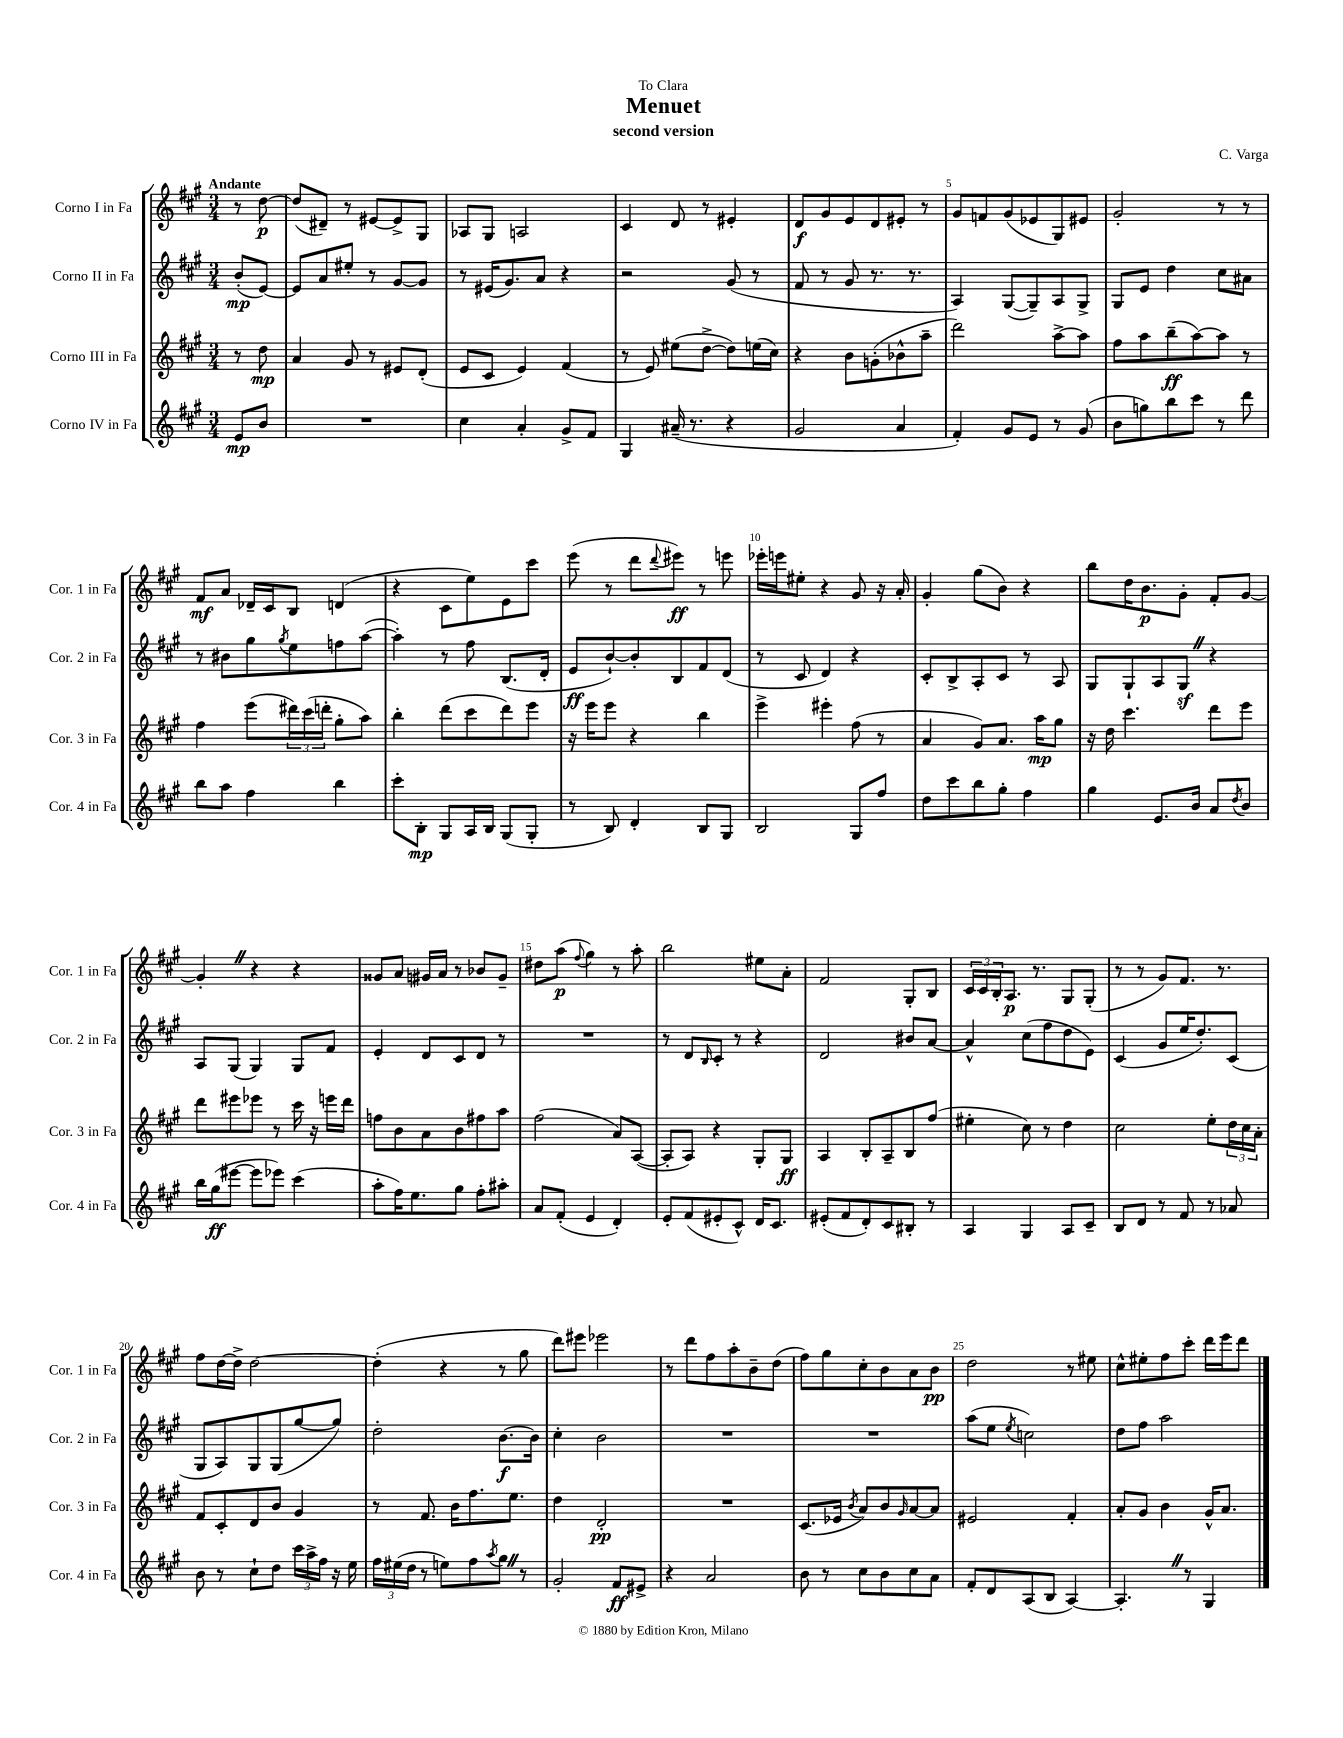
\header { title = "Menuet" composer = "C. Varga" subtitle = "second version" dedication = "To Clara" }
<<
\new StaffGroup <<
\new Staff = "s0" \with { instrumentName = "Corno I in Fa" shortInstrumentName = "Cor. 1 in Fa" } {
    \clef treble \key a \major \numericTimeSignature \time 3/4 \partial 4 \tempo "Andante"
    r8 d''8~\p |
    d''8( dis'8--) r8 eis'8~ eis'8-> gis8 |
    aes8 gis8 a2 |
    cis'4 d'8 r8 eis'4-. |
    d'8\f gis'8 e'8 d'8 eis'8-. r8 |
    gis'8 f'8 gis'8( ees'8 gis8) eis'8 |
    gis'2-. r8 r8 |
    fis'8\mf a'8 des'16-- cis'16 b8 d'4( |
    r4 cis'8 e''8) e'8 cis'''8 |
    e'''8( r8 d'''8 \appoggiatura { d'''8 } eis'''8\ff) r8 e'''8 |
    ees'''16-. e'''16 eis''8-. r4 gis'8 r16 a'16-. |
    gis'4-. gis''8( b'8) r4 |
    b''8 d''16 b'8.\p gis'8-. fis'8-. gis'8~ |
    gis'4-. \once \override BreathingSign.text = \markup { \musicglyph "scripts.caesura.straight" } \breathe r4 r4 |
    gisis'8 a'8 gis'16 a'16 r8 bes'8 gis'8-- |
    dis''8 a''8\p( \appoggiatura { fis''8 } gis''4) r8 a''8-. |
    b''2 eis''8 a'8-. |
    fis'2 gis8-. b8 |
    \tuplet 3/2 { cis'16 cis'16 b16-. } a8.\p r8. gis8 gis8-.( |
    r8 r8 gis'8) fis'8. r8. |
    fis''8 d''16~ d''16-> d''2~ |
    d''4-.( r4 r8 gis''8 |
    d'''8) eis'''8 ees'''2 |
    r8 d'''8 fis''8 a''8-. b'8-- d''8( |
    fis''8) gis''8 cis''8-. b'8 a'8 b'8\pp |
    d''2 r8 eis''8 |
    cis''8-^ eis''8-. fis''8 cis'''8-. d'''16 e'''16 d'''8 \bar "|." |
}
\new Staff = "s1" \with { instrumentName = "Corno II in Fa" shortInstrumentName = "Cor. 2 in Fa" } {
    \clef treble \key a \major \numericTimeSignature \time 3/4 \partial 4
    b'8-.\mp( e'8~) |
    e'8 a'8 eis''8-. r8 gis'8~ gis'8 |
    r8 eis'16( gis'8.) a'8 r4 |
    r2 gis'8( r8 |
    fis'8 r8 gis'8 r8. r8. |
    a4) gis8~( gis8--) a8 gis8-> |
    gis8 e'8 d''4 cis''8 ais'8 |
    r8 bis'8 gis''8 \acciaccatura { gis''8 } e''8 f''8 a''8~( |
    a''4-.) r8 fis''8 b8.( d'16-. |
    e'8\ff b'8~-!) b'8-. b8 fis'8 d'8( |
    r8 cis'8 d'4) r4 |
    cis'8-. b8-> a8-. cis'8 r8 a8 |
    gis8 gis8-! a8 gis8\sf \once \override BreathingSign.text = \markup { \musicglyph "scripts.caesura.straight" } \breathe r4 |
    a8 gis8( gis4) gis8 fis'8 |
    e'4-. d'8 cis'8 d'8 r8 |
    R2. |
    r8 d'8 \grace { b16 } cis'8-. r8 r4 |
    d'2 bis'8 a'8~ |
    a'4-^ cis''8( fis''8 d''8 e'8) |
    cis'4( gis'8 e''16 d''8.-.) cis'8( |
    gis8 a8) gis8 gis8( gis''8~ gis''8) |
    d''2-. b'8.~\f b'16 |
    cis''4-. b'2 |
    R2. |
    R2. |
    a''8( e''8 \acciaccatura { e''8 } c''2) |
    d''8 fis''8 a''2 \bar "|." |
}
\new Staff = "s2" \with { instrumentName = "Corno III in Fa" shortInstrumentName = "Cor. 3 in Fa" } {
    \clef treble \key a \major \numericTimeSignature \time 3/4 \partial 4
    r8 d''8\mp |
    a'4 gis'8 r8 eis'8 d'8-.( |
    e'8 cis'8 e'4) fis'4( |
    r8 e'8) eis''8( d''8~-> d''8) e''16( cis''16) |
    r4 b'8 g'8-.( bes'8-^ a''8-- |
    d'''2) a''8~-> a''8 |
    fis''8 a''8 b''8--\ff( a''8~) a''8 r8 |
    fis''4 e'''8( \tuplet 3/2 { dis'''16) cis'''16( d'''16-. } gis''8-. a''8) |
    b''4-. d'''8( cis'''8 d'''8) e'''8 |
    r16 e'''16 e'''8 r4 b''4 |
    e'''4-> eis'''4-. fis''8( r8 |
    a'4 gis'8) a'8. a''16\mp gis''8 |
    r16 d''16 cis'''4. d'''8 e'''8 |
    d'''8 eis'''8 ees'''8 r8 cis'''16 r16 e'''16 d'''16 |
    f''8 b'8 a'8 b'8 fis''8 a''8 |
    fis''2( a'8) a8~( |
    a8-. a8) r4 gis8-. gis8\ff |
    a4 b8-. a8-- b8 fis''8( |
    eis''4-. cis''8) r8 d''4 |
    cis''2 e''8-. \tuplet 3/2 { d''16 cis''16 a'16-. } |
    fis'8 cis'8-. d'8 b'8 gis'4 |
    r8 fis'8. b'16 fis''8. e''8. |
    d''4 d'2-.\pp |
    R2. |
    cis'8.( ees'16 \acciaccatura { b'8 } a'8) b'8 \grace { gis'16 } a'8~ a'8 |
    eis'2 fis'4-. |
    a'8-. gis'8 b'4 gis'16-^ a'8. \bar "|." |
}
\new Staff = "s3" \with { instrumentName = "Corno IV in Fa" shortInstrumentName = "Cor. 4 in Fa" } {
    \clef treble \key a \major \numericTimeSignature \time 3/4 \partial 4
    e'8\mp b'8 |
    R2. |
    cis''4 a'4-. gis'8-> fis'8 |
    gis4 ais'16--( r8. r4 |
    gis'2 a'4 |
    fis'4-.) gis'8 e'8 r8 gis'8( |
    b'8 g''8) b''8 cis'''8 r8 d'''8 |
    b''8 a''8 fis''4 b''4 |
    cis'''8-. b8-.\mp gis8 a16 b16 gis8( gis8-. |
    r8 b8) d'4-. b8 gis8 |
    b2 gis8 fis''8 |
    d''8 cis'''8 b''8 gis''8-. fis''4 |
    gis''4 e'8. b'16 a'8 \acciaccatura { d''8 } b'8 |
    b''16 gis''16\ff( eis'''8~ eis'''8 ees'''8) cis'''4( |
    a''8-. fis''16) e''8. gis''8 fis''8-. ais''8-. |
    a'8 fis'8-.( e'4 d'4-.) |
    e'8-. fis'8( eis'8-. cis'8-^) d'16 cis'8. |
    eis'8-.( fis'8 d'8-.) cis'8 bis8-. r8 |
    a4 gis4 a8 cis'8-- |
    b8 d'8 r8 fis'8 r8 aes'8 |
    b'8 r8 cis''8-! d''8 \tuplet 3/2 { cis'''16 a''16-> fis''16 } r16 e''16 |
    \tuplet 3/2 { fis''16 eis''16( d''16 } r8 e''8) fis''8 \acciaccatura { a''8 } gis''8 \once \override BreathingSign.text = \markup { \musicglyph "scripts.caesura.straight" } \breathe r8 |
    gis'2-. fis'8\ff eis'8-> |
    r4 a'2 |
    b'8 r8 cis''8 b'8 cis''8 a'8 |
    fis'8-. d'8 a8( b8 a4~) |
    a4.-. \once \override BreathingSign.text = \markup { \musicglyph "scripts.caesura.straight" } \breathe r8 gis4 \bar "|." |
}
>>
>>
\layout { \context { \Score \override BarNumber.break-visibility = ##(#f #t #t) barNumberVisibility = #(every-nth-bar-number-visible 5) } }
